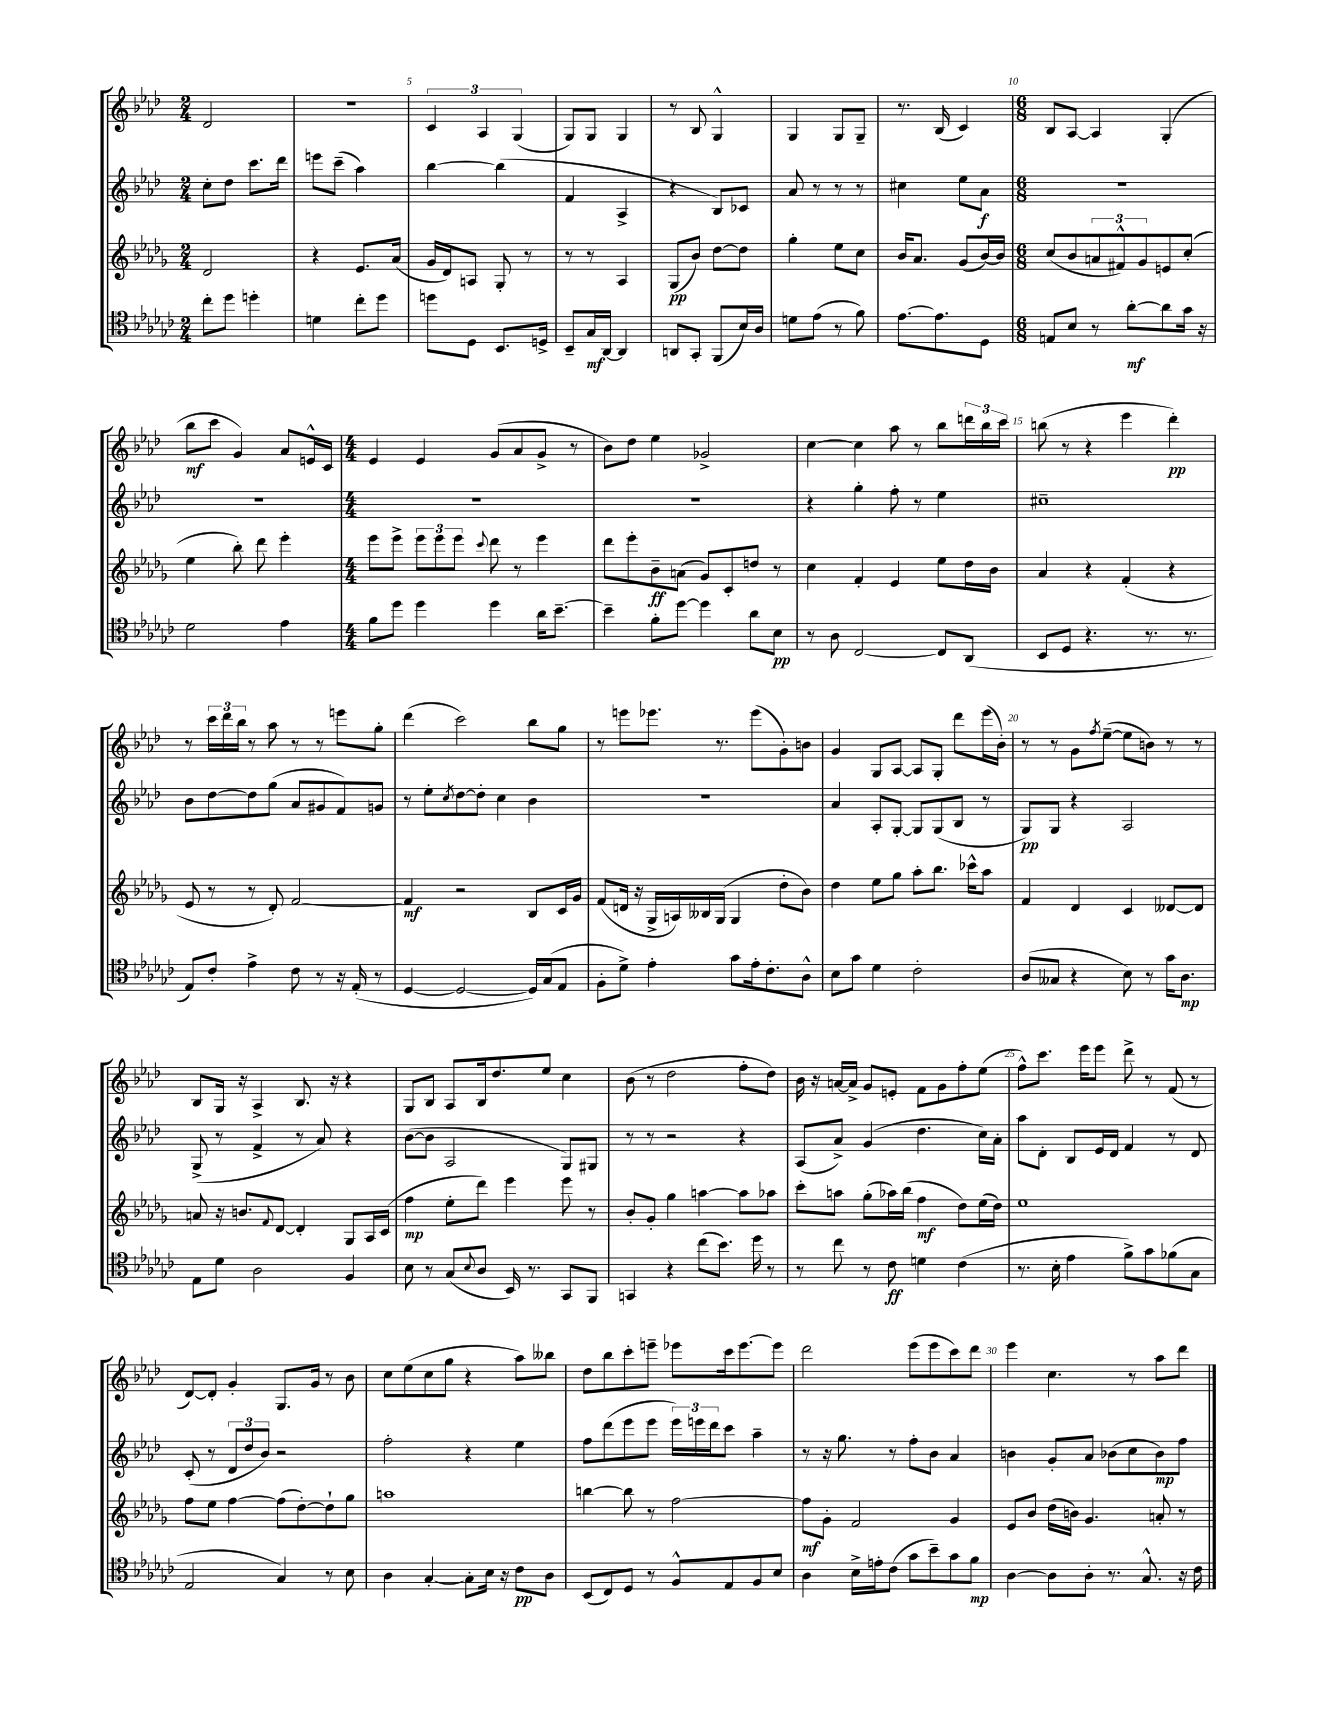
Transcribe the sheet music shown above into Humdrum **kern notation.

**kern	**kern	**kern	**kern
*staff4	*staff3	*staff2	*staff1
*clefC4	*clefG2	*clefG2	*clefG2
*k[b-e-a-d-g-c-]	*k[b-e-a-d-g-]	*k[b-e-a-d-]	*k[b-e-a-d-]
*M2/4	*M2/4	*M2/4	*M2/4
8cc-'	2d-	8cc'	2d-
8dd-	.	8dd-	.
4dd'	.	8.ccc	.
.	.	16ddd-	.
=	=	=	=
4d	4r	8eee	2r
.	.	(8ccc~	.
8cc-'	8.e-	4aa-)	.
8dd-	.	.	.
.	(16a-	.	.
=	=	=	=
8dd	16g-	[4bb-	6c
.	16d-)	.	.
8D-	8A	.	.
.	.	.	6A-
8.BB-	8G-'	(4bb-]	.
.	.	.	(6G
.	8r	.	.
16D^	.	.	.
=	=	=	=
8BB-~	8r	4f	8G)
16G-	8r	.	8G
[16AA-	.	.	.
4AA-]	4A-	4A-^	4G
=	=	=	=
8AA	(8G-	4r	8r
8GG-'	8b-)	.	8B-
(8FF	[8dd-	8B-)	4G^^
16B-)	8dd-]	8c-	.
16A-	.	.	.
=	=	=	=
8d	4gg-'	8a-	4G
(8e-	.	8r	.
8r	8ee-	8r	8G
8f)	8cc	8r	8G~
=	=	=	=
[8.e-	16b-	4cc#	8.r
.	8.a-	.	.
8.e-]	.	.	(16B-
.	(8g-	8ee-	4c)
8D-	[16b-)	8a-	.
.	16b-]	.	.
=	=	=	=
*M6/8	*M6/8	*M6/8	*M6/8
8E	(8cc	2.r	8B-
8B-	8b-	.	[8A-
8r	12a	.	4A-]
.	12f#^^)	.	.
[8a-'	.	.	.
.	12g-	.	.
8a-]	8e	.	(4G'
16g-	(8cc'	.	.
16r	.	.	.
=	=	=	=
2d-	4ee-	2.r	8bb-
.	.	.	8ccc
.	8bb-')	.	4g)
.	8ddd-	.	.
4e-	4eee-'	.	8a-
.	.	.	16e^^
.	.	.	16c
=	=	=	=
*M4/4	*M4/4	*M4/4	*M4/4
8f	8eee-	1r	4e-
8dd-	8eee-^	.	.
4dd-	12eee-	.	4e-
.	12eee-	.	.
.	12eee-	.	.
.	8qqccc	.	.
4dd-	8ddd-	.	(8g
.	8r	.	8a-
16a-	4eee-	.	8g^
[8.b-~	.	.	.
.	.	.	8r
=	=	=	=
4b-~]	8ddd-	1r	8b-)
.	8eee-'	.	8dd-
8f'	8b-~	.	4ee-
[8dd-	(8a	.	.
4dd-]	8g-)	.	2g-^
.	8c'	.	.
8a-	8dd	.	.
8B-	8r	.	.
=	=	=	=
8r	4cc	4r	[4cc
8A-	.	.	.
[2C-	4f'	4gg'	4cc]
.	4e-	8ff'	8aa-
.	.	8r	8r
8C-]	8ee-	4ee-	8bb-
(8AA-	16dd-	.	24ddd
.	.	.	24bb-
.	16b-	.	.
.	.	.	24ccc
=	=	=	=
8BB-	4a-	1cc#~	(8bb
8D-	.	.	8r
4.r	4r	.	4r
.	(4f'	.	4eee-
8.r	.	.	.
.	4r	.	4ddd-')
8.r	.	.	.
=	=	=	=
8E-)	8e-	8b-	8r
8c-'	8r	[8dd-	24ccc
.	.	.	24ddd-
.	.	.	24bb-
4e-^	8r	8dd-]	8r
.	8d-')	(8gg	8aa-
8c-	[2f	8a-	8r
8r	.	8g#	8r
16r	.	8f)	8eee
(16E-'	.	.	.
8r	.	8g	8gg'
=	=	=	=
[4D-	4f]	8r	(4ddd-
.	.	8ee-'	.
.	.	8qcc	.
2D-_	2r	[8dd-	2ccc)
.	.	8dd-']	.
.	.	4cc	.
16D-])	8B-	4b-	8bb-
(16G-	.	.	.
8E-	16c	.	8gg
.	16g-	.	.
=	=	=	=
8F'	(8f	1r	8r
8d-^)	16d	.	8eee
.	16r	.	.
4e-'	16G-^	.	8.eee-
.	16A)	.	.
.	16B--	.	.
.	(16G-	.	8.r
8g-	4G-	.	.
16e-'	.	.	(8eee-
8.c-'	.	.	.
.	8dd-'	.	8g')
8A-^^	8b-)	.	8b
=	=	=	=
8B-	4dd-	4a-	4g
8g-	.	.	.
4d-	8ee-	8A-'	8G
.	8gg-	[8G'	[8A-
2c-'	8aa-'	8G]	8A-]
.	8.bb-	(8G	8G'
.	.	8B-	8ddd-
.	16ccc-^^	.	.
.	8aa-	8r	(16eee-
.	.	.	16b-')
=	=	=	=
(8A-	4f	8G)	8r
8G--	.	8G	8r
4r	4d-	4r	8g
.	.	.	8qff
.	.	.	([8ee-~
8B-)	4c	2A-	8ee-]
8r	.	.	8b)
16g-	[8d--	.	8r
8.A-	.	.	.
.	8d--]	.	8r
=	=	=	=
8E-	8a	(8G^	8B-
8d-	16r	8r	16G
.	8.b	.	16r
2A-	.	4f^	4A-^
.	8qqf	.	.
.	[8d-	.	.
.	4d-']	8r	8.B-
.	.	8a-)	.
.	.	.	16r
4F	8G-	4r	4r
.	16A-	.	.
.	(16c	.	.
=	=	=	=
8B-	4ff	([8b-	8G
8r	.	8b-]	8B-
(8G-	8ee-'	2A-	8A-
8qqB-	.	.	.
8A-	8ddd-)	.	16B-
.	.	.	8.dd-
16BB-)	4eee-	.	.
8.r	.	.	.
.	.	.	8ee-
8GG-	8eee-	8G)	4cc
8FF	8r	8G#	.
=	=	=	=
4GG	8b-'	8r	(8b-
.	8g-'	8r	8r
4r	4gg-	2r	2dd-
(8cc-	[4aa	.	.
8.b-)	.	.	.
.	8aa]	4r	8ff'
16dd-	.	.	.
8r	8aa-	.	8dd-)
=	=	=	=
8r	8ccc'	(8A-	16b-
.	.	.	16r
8cc-	8aa	8a-^)	[16a
.	.	.	16a^]
8r	(8gg-'	(4g	8g
8c-	16aa-)	.	8e'
.	(16bb-	.	.
4d	4ff	4.dd-	8f
.	.	.	8g
(4c-	8dd-)	.	8ff'
.	(16ee-	16cc)	(8ee-
.	16dd-)	16a-'	.
=	=	=	=
8.r	1ee-	8aa-	8ff^^)
.	.	8d-'	8.ccc
16B-'	.	.	.
4e-	.	8B-	.
.	.	.	16eee-
.	.	16e-	8eee-
.	.	16d-	.
8f^)	.	4f	8ddd-^
8g-	.	.	8r
(8f-	.	8r	(8f
8G-	.	8d-	8r
=	=	=	=
2E-	8ff	(8c'	[8d-)
.	8ee-	8r	8d-']
.	[4ff	12d-	4g'
.	.	12dd-	.
.	.	12b-)	.
4G-)	(8ff]	2r	8.G
.	[8dd-')	.	.
.	.	.	16g
8r	8dd-`]	.	8r
8B-	8gg-	.	8b-
=	=	=	=
4A-	1aa	2ff'	8cc
.	.	.	(8ee-
[4G-'	.	.	8cc
.	.	.	8gg
8G-']	.	4r	4r
16B-	.	.	.
16r	.	.	.
8c-	.	4ee-	8aa-)
8A-	.	.	8bb--
=	=	=	=
(8BB-	[4bb	8ff	8dd-
8C-)	.	(8ddd-	8bb-
8D-	8bb]	8eee-	8ccc'
8r	8r	8eee-	8eee~
8F^^	[2ff	24eee-)	8eee-
.	.	24eee	.
.	.	24ddd-	.
8E-	.	8ccc	16ccc
.	.	.	[8.eee-
8F	.	4aa-~	.
8B-	.	.	8eee-]
=	=	=	=
4A-	8ff]	8r	2ddd-
.	8g-'	16r	.
.	.	8.gg	.
16B-^	2f	.	.
16e'	.	.	.
(8c-	.	8r	.
8g-	.	8ff'	(8eee-
8b-~)	.	8b-	8eee-
8g-	4g-	4a-	8ccc)
8f	.	.	8ddd-
=	=	=	=
[4A-	8e-	4b	4eee-
.	8b-	.	.
8A-]	(16dd-	8g'	4.cc
.	16b)	.	.
8A-'	4.g-	8a-	.
8.r	.	(8b-	.
.	.	8cc	8r
8.G-^^	.	.	.
.	8a'	8b-)	8aa-
16r	8r	8ff	8ddd-
16c-	.	.	.
==	==	==	==
*-	*-	*-	*-
